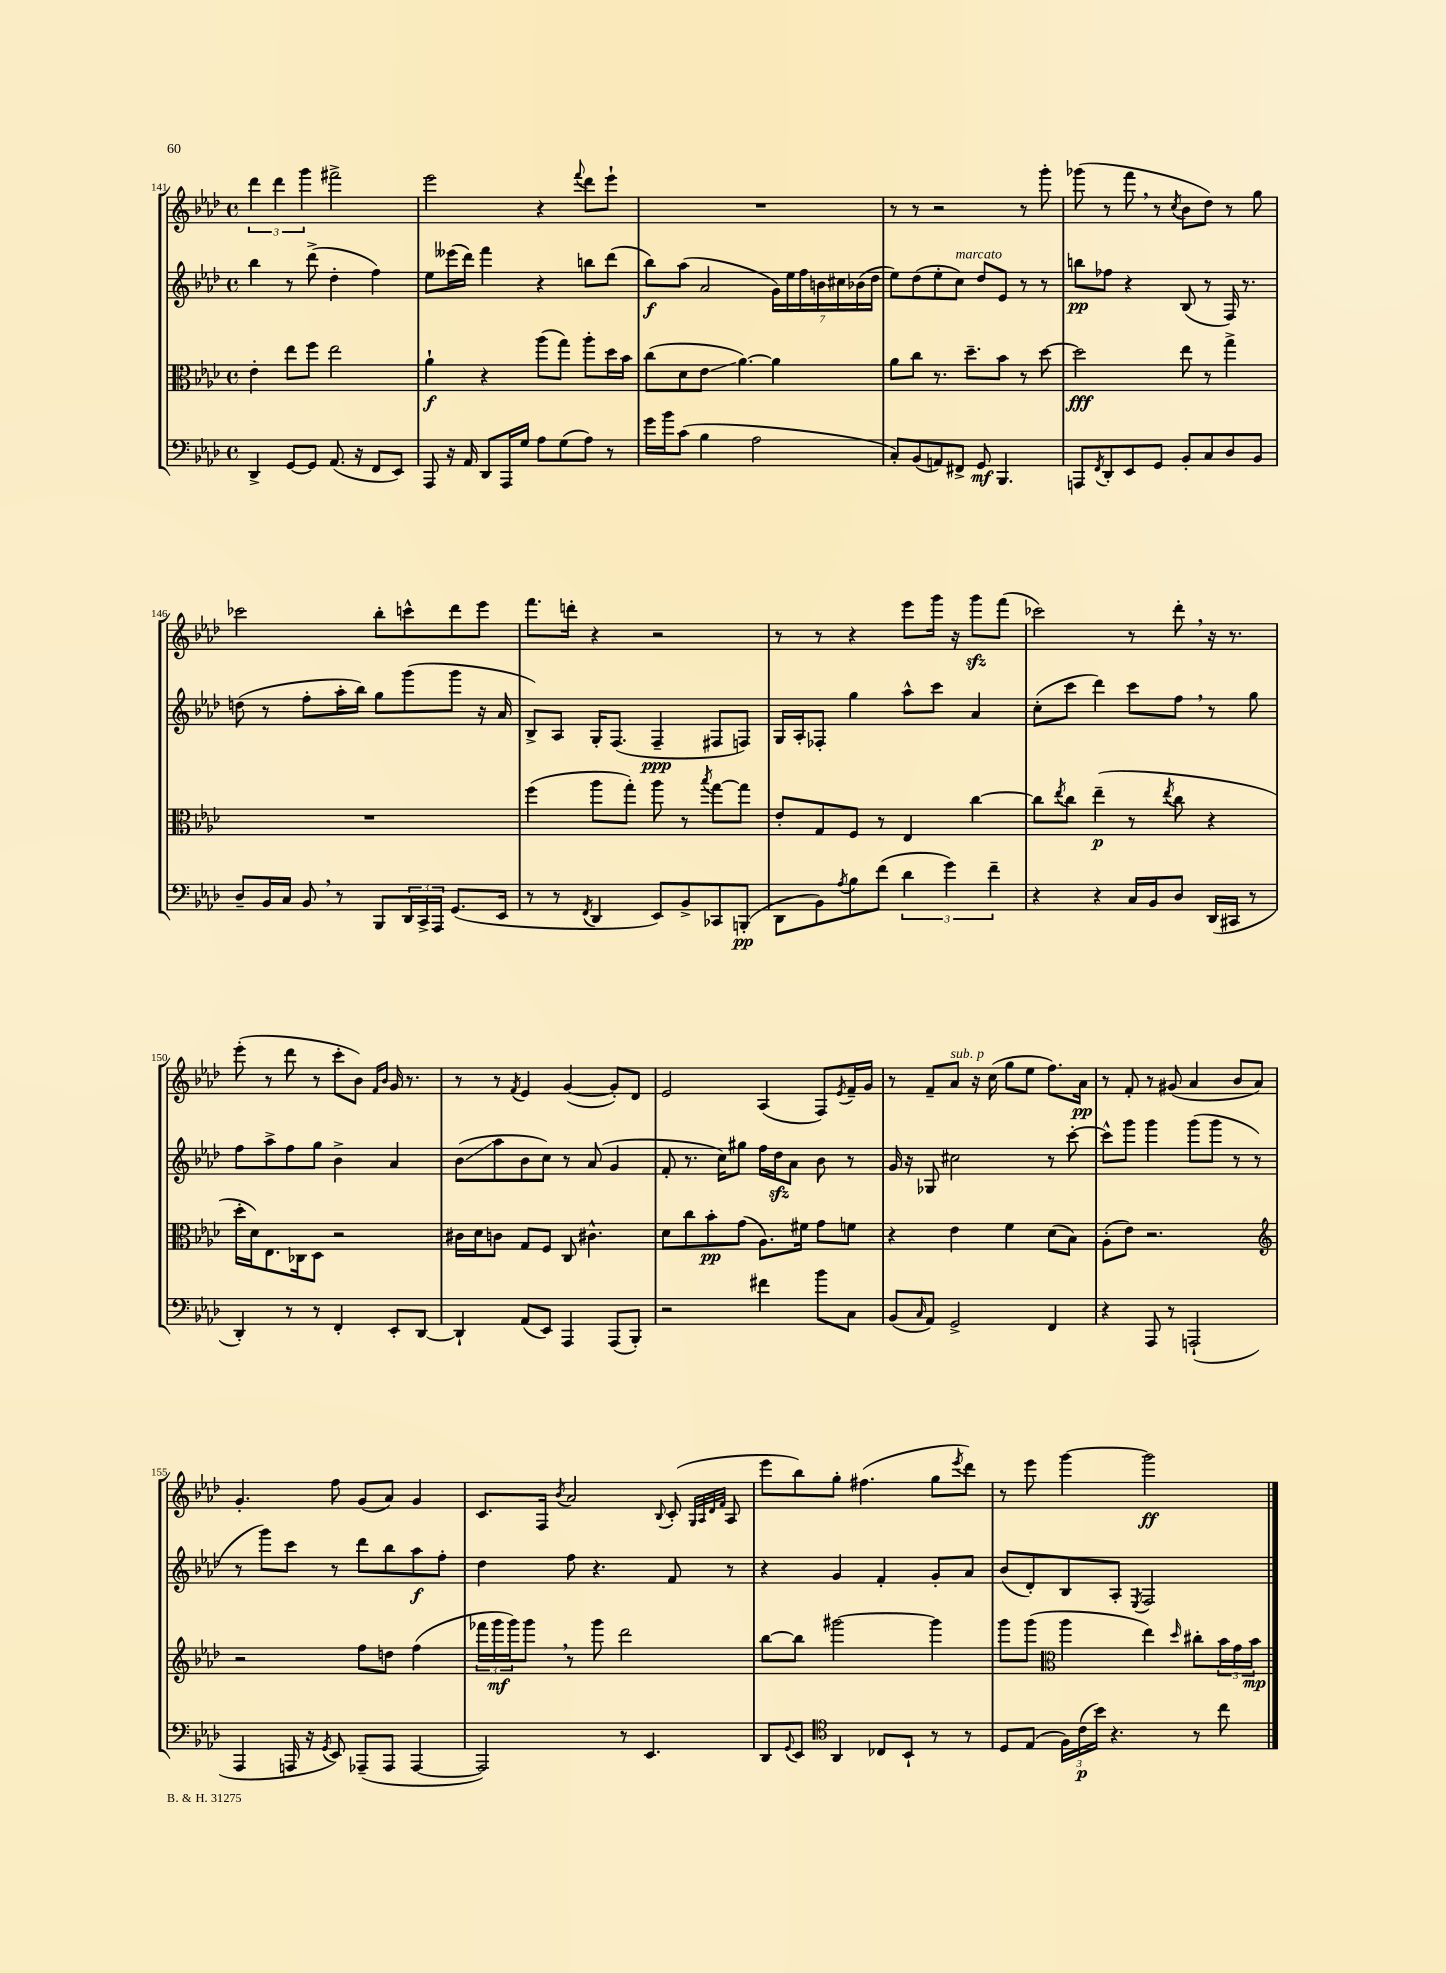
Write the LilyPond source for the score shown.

<<
\new StaffGroup <<
\new Staff = "s0" {
    \clef treble \key aes \major \defaultTimeSignature \time 4/4
    \tuplet 3/2 { des'''4 des'''4 g'''4 } fis'''2-> |
    ees'''2 r4 \appoggiatura { f'''8 } des'''8 ees'''8-! |
    R1 |
    r8 r8 r2 r8 g'''8-. |
    ges'''8( r8 f'''8 \breathe r8 \acciaccatura { c''8 } bes'8 des''8) r8 g''8 |
    ces'''2 bes''8-. c'''8-^ des'''8 ees'''8 |
    f'''8. d'''16-. r4 r2 |
    r8 r8 r4 ees'''8 g'''16 r16 g'''8\sfz f'''8( |
    ces'''2) r8 des'''8-. \breathe r16 r8. |
    ees'''8-.( r8 des'''8 r8 c'''8-. bes'8) \grace { f'16 bes'16 } g'16 r8. |
    r8 r8 \acciaccatura { f'8 } ees'4 g'4~( g'8-.) des'8 |
    ees'2 aes4( f8) \acciaccatura { ees'8 } f'16-- g'16 |
    r8 f'8-- aes'8^\markup { \italic "sub. p" } r16 c''16( g''8 ees''8 f''8.) aes'16\pp |
    r8 f'8-. r8 gis'8( aes'4 bes'8 aes'8) |
    g'4.-. f''8 g'8( aes'8) g'4 |
    c'8. f16 \acciaccatura { bes'8 } aes'2 \appoggiatura { bes8 } c'8-.( \grace { g32 aes32 des'32 f'32 } aes8 |
    ees'''8 bes''8) g''8-. fis''4.( g''8 \acciaccatura { ees'''8 } des'''8) |
    r8 ees'''8 g'''4~ g'''2\ff \bar "|." |
}
\new Staff = "s1" {
    \clef treble \key aes \major \defaultTimeSignature \time 4/4
    bes''4 r8 des'''8->( des''4-. f''4) |
    ees''8 eeses'''16( des'''16) f'''4 r4 b''8 des'''8( |
    bes''8\f) aes''8( aes'2 \tuplet 7/4 { g'16) ees''16 f''16 b'16 cis''16 bes'16( des''16 } |
    ees''8) des''8( ees''8-. c''8^\markup { \italic "marcato" }) des''8 ees'8 r8 r8 |
    b''8\pp fes''8 r4 bes8( r8 f16) r8. |
    d''8( r8 f''8-. aes''16-. bes''16) g''8 g'''8( g'''8 r16 aes'16 |
    bes8->) aes8 g16-. f8.( f4--\ppp fis8 f8) |
    g16 aes16-. fes8-. g''4 aes''8-^ c'''8 aes'4 |
    c''8-.( c'''8 des'''4) c'''8 f''8 \breathe r8 g''8 |
    f''8 aes''8-> f''8 g''8 bes'4-> aes'4 |
    bes'8\glissando( aes''8 bes'8 c''8) r8 aes'8( g'4 |
    f'8-. r8. c''16) gis''8 f''16 des''16\sfz aes'8 bes'8 r8 |
    g'16 r16 ges8 cis''2 r8 c'''8~-. |
    c'''8-^ g'''8 g'''4 g'''8( g'''8 r8 r8 |
    r8 g'''8) c'''8 r8 des'''8 bes''8 aes''8\f f''8-. |
    des''4 f''8 r4. f'8 r8 |
    r4 g'4 f'4-. g'8-. aes'8 |
    bes'8( des'8-.) bes8 aes8-. \acciaccatura { ees8 } f2 \bar "|." |
}
\new Staff = "s2" {
    \clef alto \key aes \major \defaultTimeSignature \time 4/4
    ees'4-. ees''8 f''8 ees''2 |
    aes'4-!\f r4 aes''8( g''8) aes''8-. des''16 bes'16 |
    c''8( des'8 ees'8\glissando aes'4.~) aes'4 |
    aes'8 c''8 r8. des''8.-- bes'8 r8 des''8~ |
    des''2\fff ees''8 r8 g''4-> |
    R1 |
    f''4( aes''8 g''8-.) aes''8 r8 \acciaccatura { bes''8 } g''8~ g''8 |
    ees'8-. g8 f8 r8 ees4 c''4~ |
    c''8 \acciaccatura { ees''8 } c''8 ees''4--\p( r8 \acciaccatura { ees''8 } c''8 r4 |
    des''16-. des'16) ees8. ces16 des8 r2 |
    cis'16 des'16 c'8 g8 f8 c8 cis'4.-^ |
    des'8 c''8 bes'8-.\pp g'8( aes8.) fis'16 g'8 f'8 |
    r4 ees'4 f'4 des'8( bes8) |
    aes8-.( ees'8) r2. |
    \clef treble r2 f''8 d''8 f''4( |
    \tuplet 3/2 { fes'''16 g'''16\mf g'''16) } g'''8 \breathe r8 g'''8 des'''2 |
    bes''8~ bes''8 gis'''2~ gis'''4 |
    g'''8 g'''8( \clef alto aes''4 ees''4) \grace { des''16 } cis''8-. \tuplet 3/2 { bes'16 g'16 bes'16\mp } \bar "|." |
}
\new Staff = "s3" {
    \clef bass \key aes \major \defaultTimeSignature \time 4/4
    des,4-> g,8~ g,8 aes,8.( r16 f,8 ees,8) |
    aes,,8 r16 aes,16 des,8 aes,,16 g16 aes8 g8( aes8) r8 |
    g'16 bes'16 c'8( bes4 aes2 |
    c8-.) bes,8( a,8) fis,8-> g,8\mf bes,,4. |
    a,,8 \acciaccatura { f,8 } des,8-. ees,8 g,8 bes,8-. c8 des8 bes,8 |
    des8-- bes,16 c16 bes,8 \breathe r8 bes,,8 \tuplet 3/2 { des,16 c,16-> aes,,16 } g,8.( ees,16 |
    r8 r8 \acciaccatura { f,8 } des,4 ees,8) bes,8-> ces,8 b,,8-.\pp( |
    des,8 bes,8) \acciaccatura { aes8 } bes8 f'8( \tuplet 3/2 { des'4 g'4) f'4-- } |
    r4 r4 c16 bes,16 des8 des,16( cis,16 r8 |
    des,4-.) r8 r8 f,4-. ees,8-. des,8~ |
    des,4-! aes,8( ees,8) aes,,4 aes,,8( bes,,8-.) |
    r2 fis'4 bes'8 c8 |
    bes,8( \grace { c16 } aes,8) g,2-> f,4 |
    r4 aes,,8 r8 a,,2-!( |
    aes,,4 a,,16 r16 \acciaccatura { g,8 } ees,8) aes,,8--( aes,,8 aes,,4~ |
    aes,,2) r8 ees,4. |
    des,8 \appoggiatura { g,8 } ees,8 \clef tenor aes,4 ces8 bes,8-! r8 r8 |
    des8 ees8( \tuplet 3/2 { f16) c'16\p( bes'16) } r4. r8 c''8 \bar "|." |
}
>>
>>
\layout { \context { \Score currentBarNumber = #141 } }
